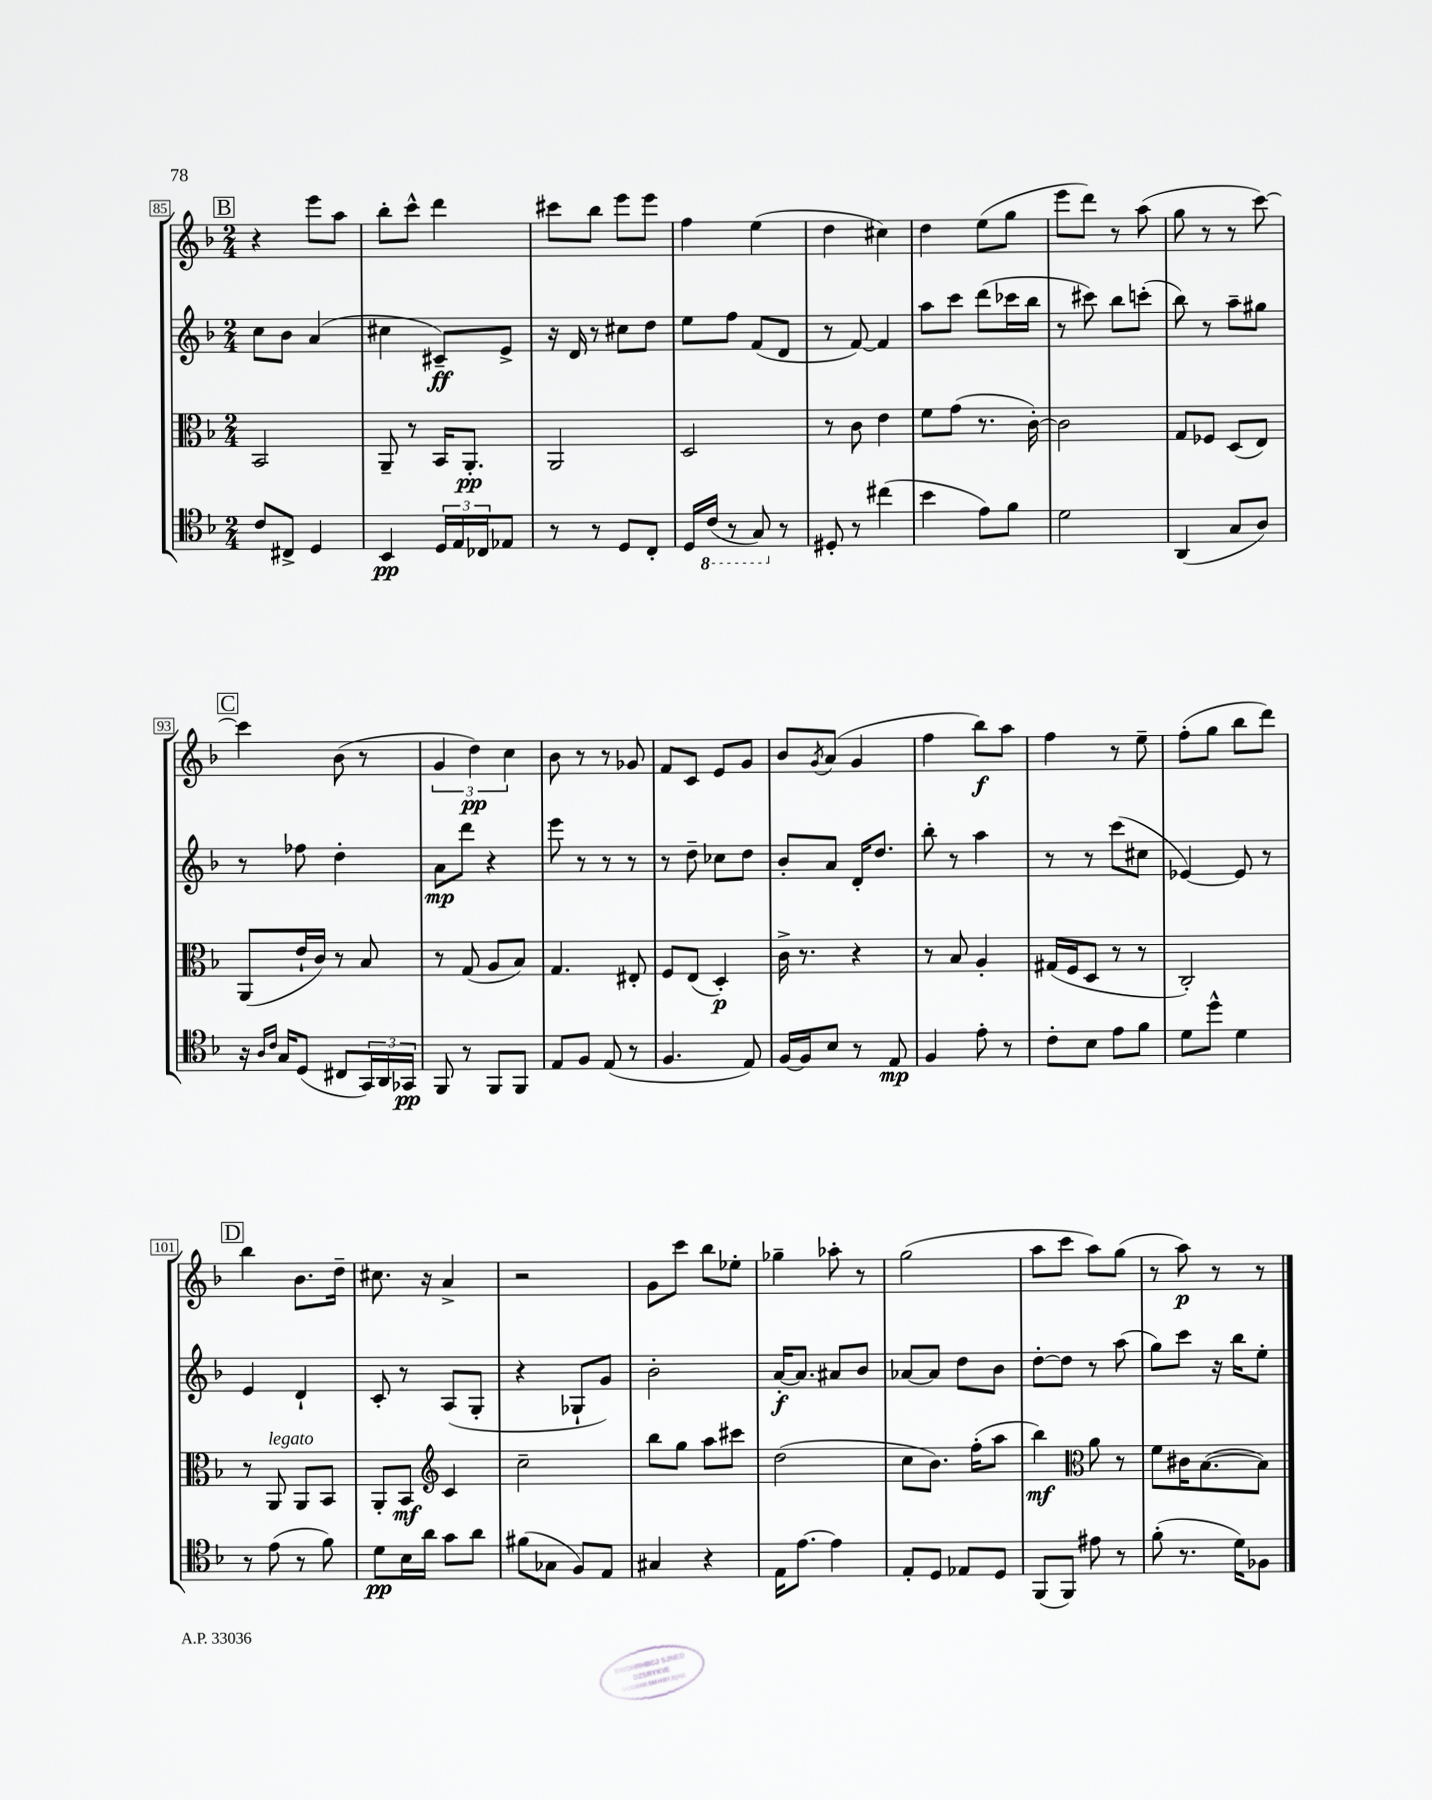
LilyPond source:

<<
\new StaffGroup <<
\new Staff = "s0" {
    \clef treble \key f \major \numericTimeSignature \time 2/4
    \mark \markup { \box "B" } r4 e'''8 a''8 |
    bes''8-. c'''8-^ d'''4 |
    cis'''8 bes''8 e'''8 e'''8 |
    f''4 e''4( |
    d''4 cis''4) |
    d''4 e''8( g''8 |
    e'''8 d'''8) r8 a''8( |
    g''8 r8 r8 c'''8~) |
    \mark \markup { \box "C" } c'''4 bes'8( r8 |
    \tuplet 3/2 { g'4 d''4\pp) c''4 } |
    bes'8 r8 r8 ges'8 |
    f'8 c'8 e'8 g'8 |
    bes'8 \acciaccatura { g'8 } a'8( g'4 |
    f''4 bes''8\f) a''8 |
    f''4 r8 e''8-- |
    f''8-.( g''8 bes''8 d'''8) |
    \mark \markup { \box "D" } bes''4 bes'8. d''16-- |
    cis''8. r16 a'4-> |
    r2 |
    g'8 c'''8 bes''8 ees''8-. |
    ges''4-- aes''8-. r8 |
    g''2( |
    a''8 c'''8 a''8) g''8( |
    r8 a''8\p) r8 r8 \bar "|." |
}
\new Staff = "s1" {
    \clef treble \key f \major \numericTimeSignature \time 2/4
    \mark \markup { \box "B" } c''8 bes'8 a'4( |
    cis''4 cis'8--\ff) e'8-> |
    r16 d'16 r8 cis''8 d''8 |
    e''8 f''8 f'8( d'8 |
    r8 f'8~) f'4 |
    a''8 c'''8 d'''8( ces'''16 bes''16 |
    r8 cis'''8) bes''8 c'''8-.( |
    bes''8) r8 a''8-- gis''8 |
    \mark \markup { \box "C" } r8 fes''8 d''4-. |
    a'8\mp d'''8 r4 |
    e'''8 r8 r8 r8 |
    r8 d''8-- ces''8 d''8 |
    bes'8-. a'8 d'16-. d''8. |
    bes''8-. r8 a''4 |
    r8 r8 c'''8( cis''8 |
    ees'4~) ees'8 r8 |
    \mark \markup { \box "D" } e'4 d'4-! |
    c'8-. r8 a8( g8-. |
    r4 ges8-! g'8) |
    bes'2-. |
    a'16~-.\f a'8. ais'8 bes'8 |
    aes'8~ aes'8 d''8 bes'8 |
    d''8~-. d''8 r8 a''8( |
    g''8) c'''8 r16 bes''16 e''8-. \bar "|." |
}
\new Staff = "s2" {
    \clef alto \key f \major \numericTimeSignature \time 2/4
    \mark \markup { \box "B" } bes,2 |
    a,8-- r8 bes,16 a,8.-.\pp |
    a,2 |
    d2 |
    r8 c'8 e'4 |
    f'8 g'8( r8. c'16~-.) |
    c'2 |
    g8 fes8 d8( e8) |
    \mark \markup { \box "C" } a,8( e'16-! c'16) r8 bes8 |
    r8 g8( a8 bes8) |
    g4. eis8-. |
    f8 e8( d4-.\p) |
    c'16-> r8. r4 |
    r8 bes8 a4-. |
    gis16( f16 d8 r8 r8 |
    c2-.) |
    \mark \markup { \box "D" } r8 a,8^\markup { \italic "legato" } a,8 bes,8 |
    a,8-. bes,8\mf \clef treble c'4 |
    c''2-- |
    bes''8 g''8 a''8 cis'''8 |
    d''2( |
    c''8 bes'8.) f''16-.( a''8 |
    bes''4\mf) \clef alto a'8 r8 |
    f'8 cis'16 bes8.~( bes8) \bar "|." |
}
\new Staff = "s3" {
    \clef tenor \key f \major \numericTimeSignature \time 2/4
    \mark \markup { \box "B" } c'8 cis8-> d4 |
    bes,4\pp \tuplet 3/2 { d16 e16 ces16 } ees8 |
    r8 r8 d8 c8-. |
    d16 \ottava #-1 c16( r8 g,8) \ottava #0 r8 |
    dis8-. r8 cis''4( |
    bes'4 e'8) f'8 |
    d'2 |
    a,4( g8 a8) |
    \mark \markup { \box "C" } r16 \grace { a16 c'16 } g16 d8( cis8 \tuplet 3/2 { g,16) a,16 ges,16\pp } |
    f,8 r8 f,8 f,8 |
    e8 f8 e8( r8 |
    f4. e8) |
    f16~ f16 bes8 r8 e8\mp |
    f4 e'8-. r8 |
    c'8-. bes8 e'8 f'8 |
    d'8 d''8-^ d'4 |
    \mark \markup { \box "D" } r8 e'8( r8 f'8) |
    d'8\pp bes16 a'16 g'8 a'8 |
    fis'8( ges8 f8) e8 |
    gis4 r4 |
    e16 e'8.~ e'4 |
    e8-. d8 ees8 d8 |
    f,8( f,8) eis'8 r8 |
    f'8-.( r8. d'16) fes8 \bar "|." |
}
>>
>>
\layout { \context { \Score currentBarNumber = #85 \override BarNumber.stencil = #(make-stencil-boxer 0.1 0.3 ly:text-interface::print) } }
